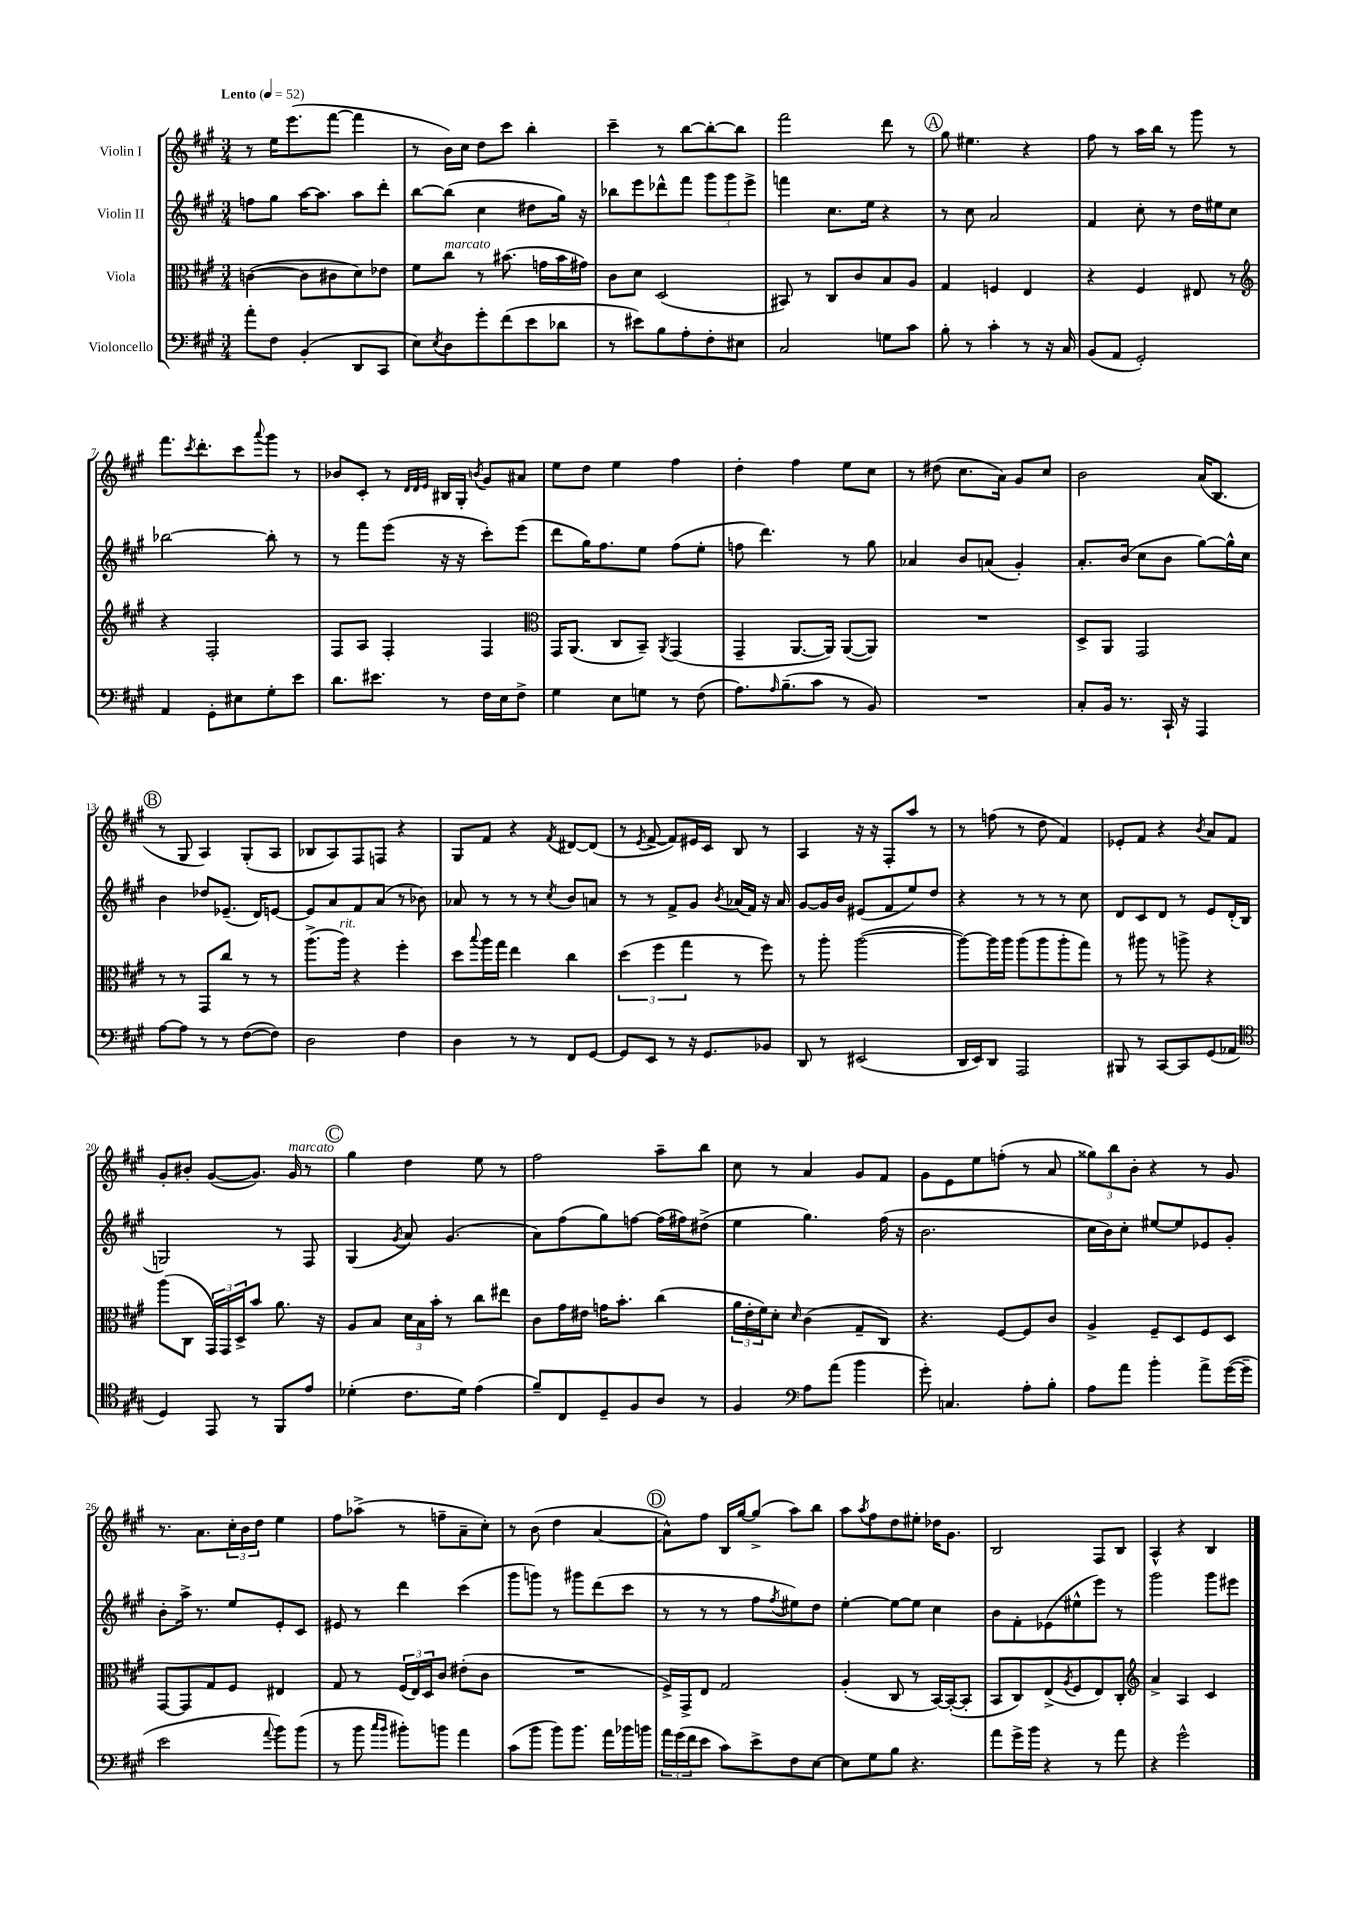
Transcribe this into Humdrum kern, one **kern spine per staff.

**kern	**kern	**kern	**kern
*staff4	*staff3	*staff2	*staff1
*clefF4	*clefC3	*clefG2	*clefG2
*k[f#c#g#]	*k[f#c#g#]	*k[f#c#g#]	*k[f#c#g#]
*M3/4	*M3/4	*M3/4	*M3/4
*MM52	*MM52	*MM52	*MM52
8a'\L	([4c\	8ff\L	8r
8F#\J	.	8gg#\J	16ee\LK
.	.	.	(8.eee\
(4BB'/	8c\]L	[16aa\LK	.
.	.	8.aa\]J	.
.	8c#\	.	[8fff#\J
8DD/L	8d\)	8aa\L	4fff#\]
8CC#/J	8e-\J	8ddd'\J	.
=	=	=	=
8E\L)	8f#\L	[8bb\L	8r
8qE/	.	.	.
8D\	8cc#\J	(8bb\]J	16b\LL)
.	.	.	16cc#\JJ
8g#'\	8r	4cc#\	8dd\L
(8f#\	(8.b#\	.	8ccc#\J
8e\	.	8dd#\L	4bb'\
.	16g\LL	.	.
8d-\J	16b#\	16gg#\Jk)	.
.	16g#\JJ)	16r	.
=	=	=	=
8r	8c#\L	8bb-\L	4ccc#~\
8e#\L)	8d\J	8eee\	.
8B\	(2D/	8ddd-^^\	8r
8A'\	.	8fff#\J	[8bb\L
8F#'\	.	12ggg#\L	8bb'\_
.	.	12ggg#\	.
8E#\J	.	.	8bb\]J
.	.	12eee^\J	.
=	=	=	=
2C#/	8BB#/)	4fff\	2fff#\
.	8r	.	.
.	8C#/L	8.cc#\L	.
.	8c#/	.	.
.	.	16ee\Jk	.
8G\L	8B/	4r	8ddd\
8c#\J	8A/J	.	8r
=	=	=	=
8B'\	4G#/	8r	8gg#\
8r	.	8cc#\	4.ee#\
4c#'\	4F/	2a/	.
8r	4E/	.	4r
16r	.	.	.
16C#/	.	.	.
=	=	=	=
(8BB/L	4r	4f#/	8ff#\
8AA/J	.	.	8r
2GG#'/)	4F#/	8cc#'\	16aa\LL
.	.	.	16bb\JJ
.	.	8r	8r
.	8E#/	16dd\LL	8ggg#\
.	.	16ee#\J	.
.	8r	8cc#\J	8r
=	=	=	=
*	*clefG2	*	*
4AA/	4r	[2bb-\	8.fff#\L
.	.	.	8qccc#/
.	.	.	8.ddd'\
8GG#'\L	2F#'/	.	.
8E#\	.	.	8ccc#\
.	.	.	8qqaaa/
8G#'\	.	8bb-'\]	8ggg#\J
8e\J	.	8r	8r
=	=	=	=
8.d\L	8F#/L	8r	8b-/L
.	8A/J	8fff#\L	8c#'/J
8.e#\J	.	.	.
.	4F#'/	(8eee\J	8r
.	.	.	32qqd/LLL
.	.	.	32qqd/
.	.	.	32qqe/JJJ
8r	.	16r	16B#/LL
.	.	16r	16G#'/JJ
.	.	.	8qb/
16F#\LL	4F#/	8ccc#'\L)	8g#/L
16E\J	.	.	.
8F#^\J	.	(8eee\J	8a#/J
=	=	=	=
*	*clefC3	*	*
4G#\	16GG#/LK	8ddd\L	8ee\L
.	(8.AA/J	.	.
.	.	16gg#\K)	8dd\J
.	.	8.ff#\	.
8E\L	8C#/L	.	4ee\
8G\J	8BB~/J)	8ee\J	.
.	8qAA/	.	.
8r	(4GG#/	(8ff#\L	4ff#\
(8F#\	.	8ee'\J	.
=	=	=	=
8.A\L)	4GG#~/	8ff\	4dd'\
.	.	4.ddd\)	.
16qqA/	.	.	.
(8.B~\	.	.	.
.	[8.AA/L	.	4ff#\
8c#\J	.	.	.
.	16AA/]Jk)	.	.
8r	([8AA/L	8r	8ee\L
8BB/)	8AA/]J)	8gg#\	8cc#\J
=	=	=	=
2.r	2.r	4a-/	8r
.	.	.	(8dd#\
.	.	8b/L	8.cc#\L
.	.	(8a/J	.
.	.	.	16a\Jk)
.	.	4g#'/)	8g#/L
.	.	.	8cc#/J
=	=	=	=
8C#'/L	8D^/L	8.a'/L	2b\
16BB/Jk	8AA/J	.	.
8.r	.	(16b/Jk	.
.	2GG#/	8cc#\L	.
16CC#`/	.	8b\J	.
16r	.	.	.
4AAA/	.	[8gg#\L)	(16a/LK
.	.	.	8.B/J
.	.	16gg#^^\]L	.
.	.	16cc#\JJ	.
=	=	=	=
[8A\L	8r	4b\	8r
8A\]J	8r	.	8G#/
8r	8GG#/L	8dd-/L	4A/)
8r	8cc#/J	(8.e-~/J	.
([8F#\L	8r	.	(8G#'/L
.	.	16d/LK)	.
8F#\]J)	8r	[8e/J	8A/J
=	=	=	=
2D\	(8.aa^\L	8e/]L	8B-/L
.	.	8a/	8A/)
.	16aa\Jk)	.	.
.	4r	8f#/	8F#/
.	.	(8a/J	8F/J
4F#\	4ff#'\	8r	4r
.	.	8b-\)	.
=	=	=	=
4D\	8dd\L	8a-/	8G#/L
.	8qqbb/	.	.
.	16aa\L	8r	8f#/J
.	16gg#\JJ	.	.
8r	4ee\	8r	4r
8r	.	8r	.
.	.	8qcc#/	8qf#/
8FF#/L	4cc#\	8b/L	[8d#/L
[8GG#/J	.	8a/J	(8d#/]J
=	=	=	=
8GG#/]L	(6dd\	8r	8r
.	.	.	8qe/
8EE/J	.	8r	[8f#^/
.	6ff#\	.	.
8r	.	8f#^/L	8f#/]L)
.	6gg#\	.	.
16r	.	8g#/J	16e#/L
8.GG#/L	.	.	16c#/JJ
.	.	8qb/	.
.	8r	(16a-/LL	8B/
.	.	16f#/JJ)	.
8BB-/J	8ff#\)	16r	8r
.	.	16a-/	.
=	=	=	=
8DD/	8r	[8g#/L	4A/
8r	8aa'\	16g#/]L	.
.	.	16b/JJ	.
(2EE#/	([2aa\	(8e#/L	16r
.	.	.	16r
.	.	8f#/	8F#'/L
.	.	8ee/)	8aa/J
.	.	8dd/J	8r
=	=	=	=
16DD/LL	8aa\_L)	4r	8r
16EE/J)	.	.	.
8DD/J	16aa\]L	.	(8ff\
.	16aa\JJ	.	.
2AAA/	(8aa\L	8r	8r
.	8aa\	8r	8dd\
.	8aa'\	8r	4f#/)
.	8gg#\J)	8cc#\	.
=	=	=	=
8BBB#/	8r	8d/L	8e-'/L
8r	8aa#\	8c#/	8f#/J
[8CC#/L	8r	8d/J	4r
8CC#/]	8aa^\	8r	.
.	.	.	8qb/
(8GG#/	4r	8e/L	8a/L
8AA-/J	.	(16d'/L	8f#/J
.	.	16B/JJ	.
=	=	=	=
*clefC4	*	*	*
4D/)	(8aa\L	2G/)	8g#'/L
.	8C#\J	.	8b#'/J
8EE/	24GG#/LL)	.	([8g#/L
.	24GG#/	.	.
.	24D^/J	.	.
8r	8b/J	.	8.g#/]J)
8FF#/L	8.a\	8r	.
.	.	.	16g#/
8e/J	.	8F#/	8r
.	16r	.	.
=	=	=	=
(4d-'\	8A/L	(4G#/	4gg#\
.	8B/J	.	.
.	.	8qg#/	.
8.c#\L	24d\LL	8a/)	4dd\
.	24B\	.	.
.	24b'\JJ	.	.
.	8r	(4.g#/	.
16d-\Jk)	.	.	.
(4e\	8cc#\L	.	8ee\
.	8ee#\J	.	8r
=	=	=	=
8f#~/L)	8c#\L	8a\L)	2ff#\
8C#/	16g#\L	(8ff#\	.
.	16e#\JJ	.	.
8D~/	16g\LK	8gg#\)	.
.	8.b'\J	.	.
8F#/	.	[8ff\J	.
8A/J	(4cc#\	(16ff\]LL	8aa~\L
.	.	16ff#\J)	.
8r	.	(8dd#^\J	8bb\J
=	=	=	=
4F#/	24a\LL	4ee\	8cc#\
.	24e'\	.	.
.	24f#\J)	.	.
.	8d'\J	.	8r
*clefF4	*	*	*
.	16qqd/	.	.
8A\L	(4c#\	4.gg#\)	4a/
(8a\J	.	.	.
4b\	8G#~/L	.	8g#/L
.	8C#/J)	(16ff#\	8f#/J
.	.	16r	.
=	=	=	=
8g#'\)	4.r	2.b\	8g#\L
4.C/	.	.	8e\
.	.	.	8ee\
.	[8F#/L	.	(8ff'\J
8A'\L	8F#/]	.	8r
8B'\J	8c#/J	.	8a/
=	=	=	=
8A\L	4A^/	16cc#\LL	12gg##\L)
.	.	16b\J)	.
.	.	.	12bb\
8a\J	.	8cc#'\J	.
.	.	.	12b'\J
4b'\	8F#~/L	[8ee#/L	4r
.	8D/	8ee#/]	.
8a^\L	8F#/	8e-/	8r
([16g#\L	8D/J	8g#'/J	8g#/
16g#~\]JJ	.	.	.
=	=	=	=
2e\	[8GG#/L	8b'\L	8.r
.	8GG#/]	16aa^\Jk	.
.	.	8.r	8.a\L
.	8G#/	.	.
.	8F#/J	8ee/L	24cc#'\L
.	.	.	24b\
.	.	.	24dd\JJ
8qqa/	.	.	.
8b\L)	4E#/	8e'/	4ee\
(8b\J	.	8c#/J	.
=	=	=	=
8r	8G#/	8e#/	8ff#\L
8b\	8r	8r	(8aa-^\J
16qqcc#/LL	.	.	.
16qqb/JJ	.	.	.
8b#'\L)	(24F#/LL	4ddd\	8r
.	24E/)	.	.
.	24D/J	.	.
8b\J	8c#/J	.	8ff~\L
4a\	(8e#'\L	(4ccc#\	8a~\
.	8c#\J	.	8cc#'\J)
=	=	=	=
(8c#\L	2.r	8ggg#\L	8r
8b\J	.	8ggg\J)	(8b\
8b\L)	.	8r	4dd\
8.b\J	.	8ggg#\L	.
.	.	(8ddd\	[4a/
16a\LL	.	.	.
16b-\	.	8ccc#\J	.
16b\JJ	.	.	.
=	=	=	=
24a\LL	16F#^/LL)	8r	8a^^\]L)
(24g#\	.	.	.
.	16GG#^/J	.	.
24f#\J	.	.	.
8e\J	8E/J	8r	8ff#\J
8c#\L)	2G#/	8r	16B/LL
.	.	.	[16gg#/J
8e^\	.	8ff#\L	(8gg#^/]J
.	.	8qff#/	.
8F#\	.	8ee#\)	8aa\L)
[8E\J	.	8dd\J	8bb\J
=	=	=	=
8E\]L	(4A'/	[4ee'\	8aa\L
.	.	.	8qaa/
8G#\	.	.	8ff#\
8B\J	8C#/	8ee\_L	8dd\
4.r	8r	8ee\]J	8ee#'\J
.	[16BB/LL)	4cc#\	16dd-\LK
.	(16BB'/_J	.	8.g#\J
.	8BB'/]J	.	.
=	=	=	=
8a\L	8BB/L	8b\L	2B/
16g#^\L	8C#/)	8f#'\	.
16b\JJ	.	.	.
4r	(8E^/	(8e-\	.
.	8qA/	.	.
.	8F#/	8ee#^^\	.
8r	8E/)	8eee\J)	8F#/L
8a\	8C#'/J	8r	8B/J
=	=	=	=
*	*clefG2	*	*
4r	4a^/	2ggg#\	4A^^/
2g#^^\	4A/	.	4r
.	4c#/	8ggg#\L	4B/
.	.	8eee#\J	.
==	==	==	==
*-	*-	*-	*-
